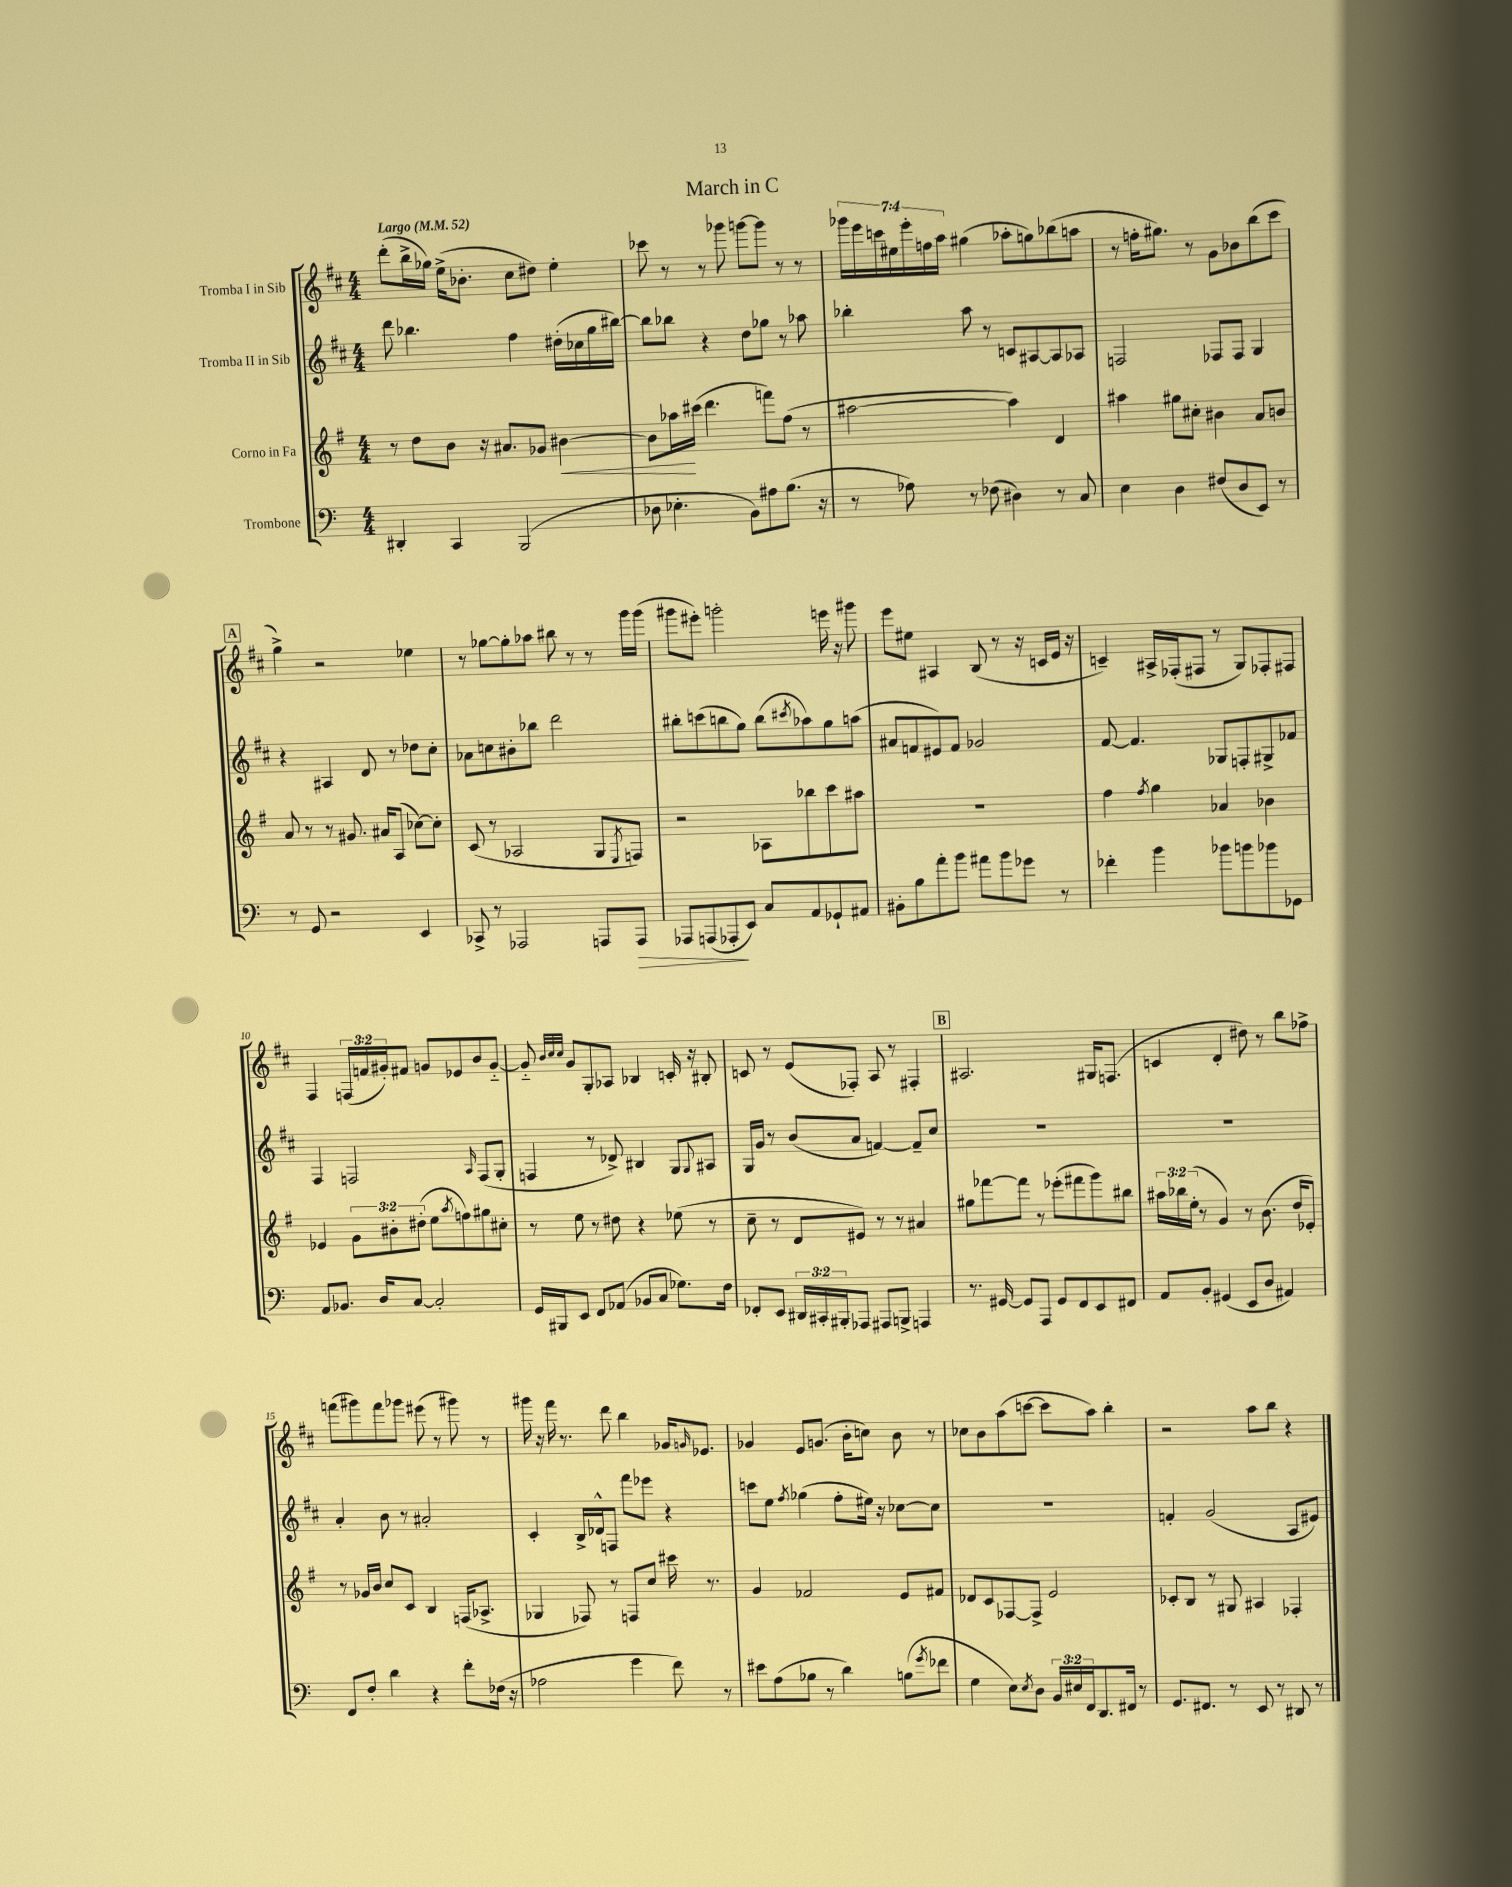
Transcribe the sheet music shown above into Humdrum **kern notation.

**kern	**kern	**kern	**kern
*staff4	*staff3	*staff2	*staff1
*clefF4	*clefG2	*clefG2	*clefG2
*k[]	*k[f#]	*k[f#c#]	*k[f#c#]
*M4/4	*M4/4	*M4/4	*M4/4
*MM52	*MM52	*MM52	*MM52
4DD#'	8r	8ddd	(8ddd'
.	8dd	4.bb-	16bb^
.	.	.	16gg-)
4CC	8b	.	(16ee^
.	.	.	8.b-'
.	16r	.	.
.	8.a#	.	.
(2BBB	.	4ff#	8cc#
.	8g-	.	8dd#)
.	[4b#	(16dd#'	4ee'
.	.	16cc-	.
.	.	16gg	.
.	.	[16bb#)	.
=	=	=	=
8D-	8b#]	8bb#]	8ccc-
4.E-'	16aa-	8bb-	8r
.	(16ccc#	.	.
.	4.ddd	4r	8r
.	.	.	8ggg-
8BB)	.	8dd	[8ggg
8A#	8fff)	8gg-	8ggg]
(8.B	(8ff#	8r	8r
.	8r	8aa-	8r
16r	.	.	.
=	=	=	=
8r	[2aa#	4bb-'	28ggg-
.	.	.	28eee
.	.	.	28ccc
.	.	.	28ee#
8A-)	.	.	.
.	.	.	28eee'
.	.	.	28ff
.	.	.	28aa
8r	.	8aa	(4gg#
(8F-	.	8r	.
4D#)	4aa#])	8c	8aa-'
.	.	[8A#	8gg)
8r	4d	8A#]	(8bb-
8C	.	8A-	8aa
=	=	=	=
4E	4aa#	2F	8r
.	.	.	16ff'
.	.	.	8.gg#)
4D	8gg#	.	.
.	8cc#'	.	8r
(8F#	4b#	8F-	8g
8D	.	8F-	8b-
8EE)	8a	4G	(8bb
8r	8b	.	8ccc#
=	=	=	=
8r	8a	4r	4gg^)
8GG	8r	.	.
2r	8r	4A#	2r
.	8.g#	.	.
.	.	8d	.
.	16a#	.	.
.	(8A	8r	.
4EE	[8cc-)	8dd-	4ee-
.	8cc-']	8cc#'	.
=	=	=	=
8CC-^	(8c	8a-	8r
8r	8r	8cc	[8gg-
2AAA-	2A-	8b#'	8gg-']
.	.	8bb-	8aa-
.	.	2ddd	8bb#
.	.	.	8r
8AAA	8G	.	8r
.	8qE	.	.
8AAA	8F)	.	16ggg
.	.	.	(16ggg
=	=	=	=
8AAA-	2r	8bb#'	8ggg#
(8AAA	.	(8ccc	8eee#')
8AAA-'	.	8bb	2ggg'
8EE)	.	8gg)	.
8C	8A-	(8bb	.
.	.	8qccc#	.
8AA	8bb-	8aa-)	.
8GG-`	8ccc	8gg	16eee
.	.	.	16r
8AA#	8aa#	(8aa	8ggg#
=	=	=	=
8BB#'	1r	8a#	8eee
8B	.	8f	8ee#
8a'	.	8e#)	4A#
8b	.	8f	.
8a#	.	2g-	(8B
8b	.	.	8r
8g-	.	.	16r
.	.	.	16c
8r	.	.	16e
.	.	.	16r
=	=	=	=
4f-'	4ff#	[8f#	4c~)
.	.	4.f#]	.
.	8qff#	.	.
4b	4gg	.	16A#^
.	.	.	(16F-'
.	.	.	8F#
8b-	4a-	8G-	8r
8b	.	8F'	8G)
8b-	4b-	8G#^	8F-'
8GG-	.	8f-	8F#
=	=	=	=
8AA	4e-	4F#	4F#
8.BB-	.	.	.
.	12g	2F	(24F
.	.	.	24f
16D	.	.	.
.	12b#'	.	24g#')
[8C	.	.	8f#
.	(12dd#'	.	.
2C']	8ee	.	8g
.	8qaa	.	.
.	8ff)	.	8e-
.	.	16qqA	.
.	8gg#	(8F	8b
.	8cc#'	8G'	[8g'~
=	=	=	=
16GG	8r	4F	8g'~]
16BBB#	.	.	.
.	.	.	32qqb
.	.	.	32qqcc#
.	.	.	32qqcc#
8EE	8ee	.	8g
8FF	8r	8r	8G'
(8AA-	8dd#	8d-^)	8A-
8BB-	4r	4B#	4B-
8C	.	.	.
8.G-)	(8ee-	8G	16c'
.	.	.	16r
.	.	8qqG	.
.	8r	8A#	8B#'
16F	.	.	.
=	=	=	=
8FF-'	8cc~	16G	8c
.	.	16g	.
8EE	8r	8r	8r
24DD#	8d	(8b	(8e
24CC#'	.	.	.
24BBB#'	.	.	.
8AAA-	8e#)	8a	8F-')
8AAA#	8r	[4f)	8A
8BBB^	8r	.	8r
4AAA	4a#	8f~]	4F#'
.	.	8cc#	.
=	=	=	=
8.r	8gg#	1r	2.A#
.	[8fff-	.	.
[16GG#	.	.	.
8GG#]	8fff-]	.	.
8AAA	8r	.	.
8GG#	(8eee-'	.	.
8FF	8fff#	.	.
8EE	8ggg)	.	16G#
.	.	.	(8.F
8FF#	8bb#	.	.
=	=	=	=
8AA	24aa#	1r	4c
.	24bb-	.	.
.	(24ee'	.	.
8BB'	8r	.	.
(4GG#	4g)	.	4d'
8EE	8r	.	8dd#)
8D	(8.b	.	8r
4AA#)	.	.	8bb
.	16dd	.	.
.	8e-')	.	8ff-^
=	=	=	=
8FF	8r	4a'	(8fff
8F'	16g-	.	8ggg#)
.	16b	.	.
4d	8cc	8b	8fff
.	8c	8r	8ggg-
4r	4B	2a#'	(8eee#
.	.	.	8r
8f'	(16F	.	8ggg#)
.	8.A-^	.	.
(16F-	.	.	8r
16r	.	.	.
=	=	=	=
2A-	4G-	4c#'	16ggg#
.	.	.	16r
.	.	.	16fff#
.	.	.	8.r
.	8F-)	16B^	.
.	.	16d-^^	.
.	8r	8F	8ddd
4g	8F	8fff#	4bb
.	8cc	8eee-	.
8f)	16ccc#	4r	16g-
.	.	.	16qqg
.	8.r	.	8.e-
8r	.	.	.
=	=	=	=
8e#	4g	8ccc	4g-
(8A	.	8ee	.
.	.	8qff#	.
8B-	2f-	(4gg-	8e
8r	.	.	(8.g
4d)	.	8ff#'	.
.	.	.	16b'
.	.	16ee#)	8cc)
.	.	16r	.
(8B	8e	[8cc-	8b
8qg	.	.	.
8f-	8f#	8cc-]	8r
=	=	=	=
4G	8d-	1r	8cc-
.	8c	.	8b
8E)	[8F-	.	(8aa
8qE	.	.	.
8D	8F-^]	.	[8ccc
24BB	2e	.	8ccc]
24E#	.	.	.
24FF	.	.	.
8.DD	.	.	8aa)
.	.	.	4bb'
16FF#	.	.	.
8r	.	.	.
=	=	=	=
8.GG	8c-'	4f'	2r
.	8B	.	.
8.FF#	.	.	.
.	8r	(2g	.
8r	8G#	.	.
8EE	4A#	.	8aa
8r	.	.	8bb
8DD#	4F-'	8A	4r
8r	.	8e#)	.
==	==	==	==
*-	*-	*-	*-
